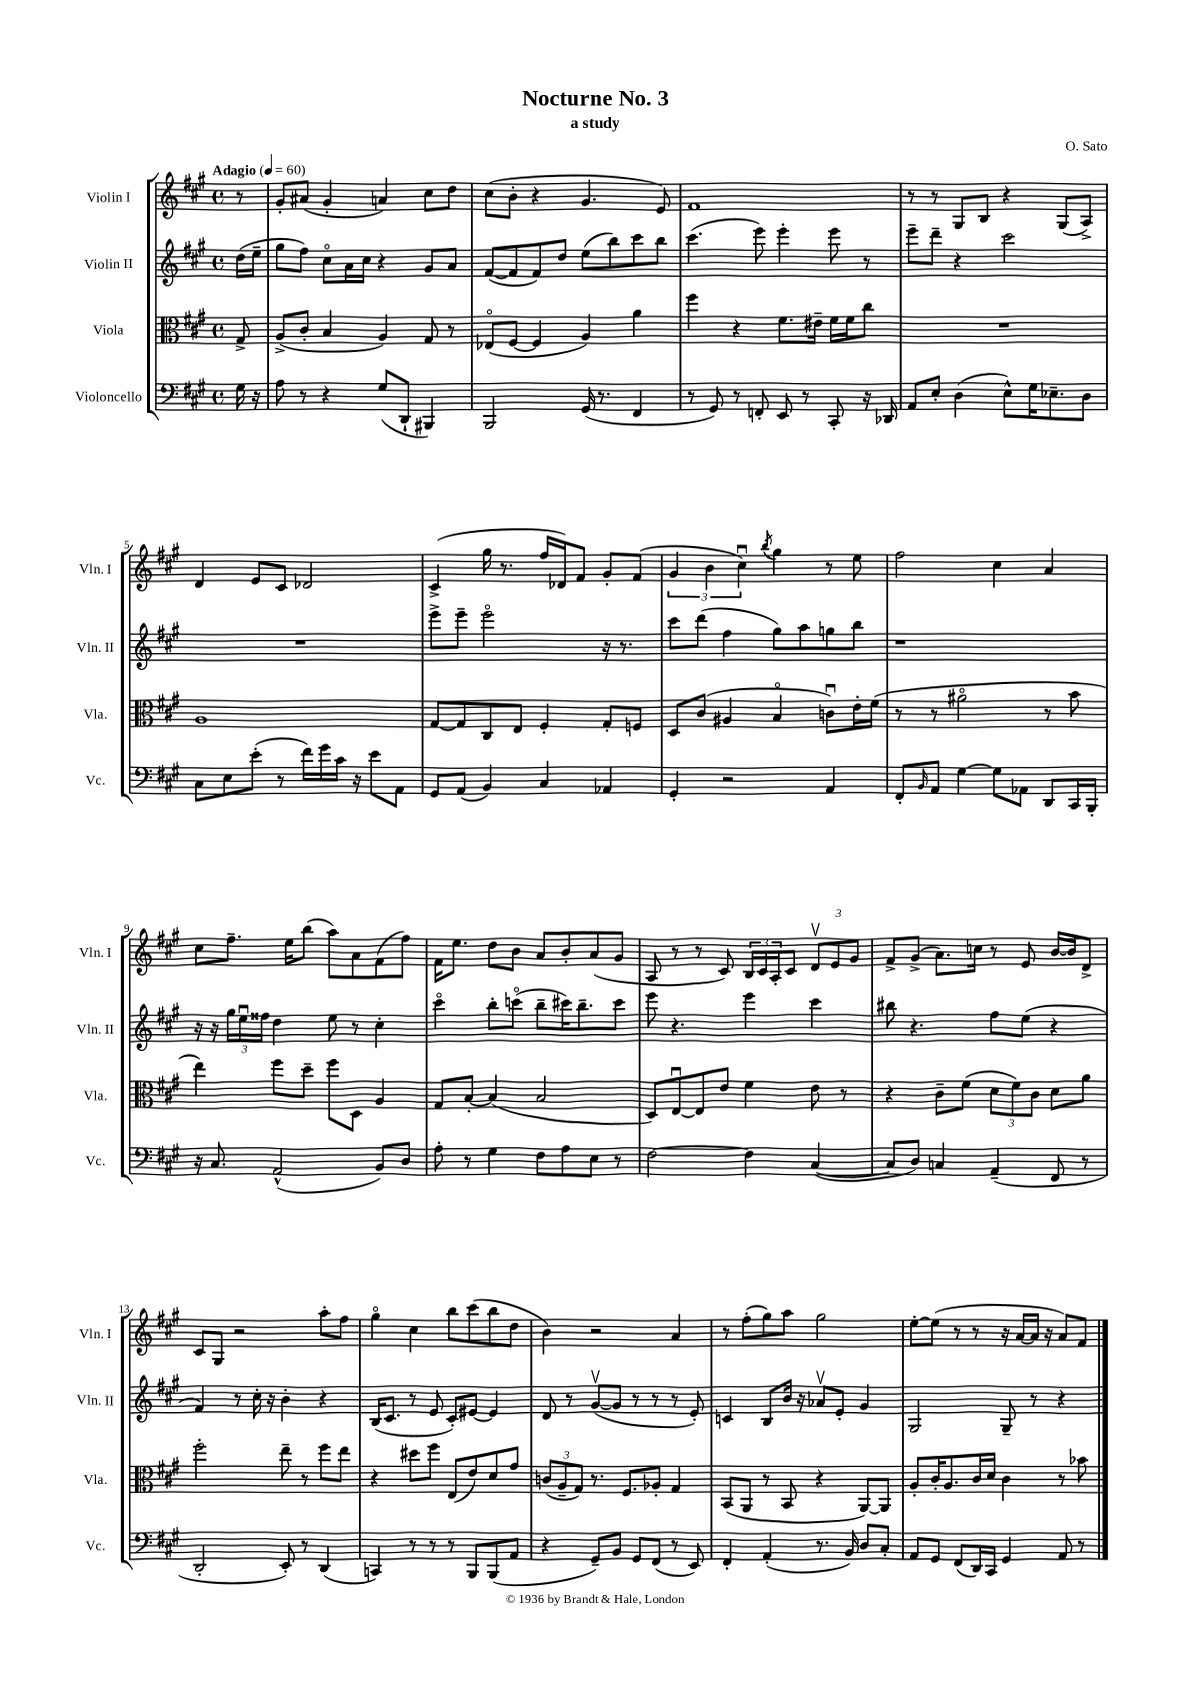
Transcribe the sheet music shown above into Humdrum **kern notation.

**kern	**kern	**kern	**kern
*staff4	*staff3	*staff2	*staff1
*clefF4	*clefC3	*clefG2	*clefG2
*k[f#c#g#]	*k[f#c#g#]	*k[f#c#g#]	*k[f#c#g#]
*M4/4	*M4/4	*M4/4	*M4/4
*met(c)	*met(c)	*met(c)	*met(c)
*MM60	*MM60	*MM60	*MM60
16G#\	8G#^/	(16dd\LL	8r
16r	.	16ee~\JJ	.
=	=	=	=
8A\	(8A^/L	8gg#\L	8g#'/L
8r	8c#'/J	8ff#\J)	(8a#/J
4r	4B/	8cc#o\L	4g#'/
.	.	16a\L	.
.	.	16cc#\JJ	.
(8G#/L	4A/)	4r	4a/)
8DD`/J	.	.	.
4BBB#/)	8G#/	8g#/L	8cc#\L
.	8r	8a/J	8dd\J
=	=	=	=
2BBB/	(8E-o/L	([8f#/L	(8cc#\L
.	[8F#/J	8f#/]	8b'\J
.	4F#/]	8f#/)	4r
.	.	8dd/J	.
(16GG#/	4A/)	(8ee\L	4.g#/
8.r	.	.	.
.	.	8bb\)	.
4FF#/	4a\	8ccc#\	.
.	.	8bb\J	8e/)
=	=	=	=
8r	4ff#\	(4.ccc#\	1f#
8GG#/)	.	.	.
8r	4r	.	.
8FF'/	.	8eee\)	.
8EE/	8.f#\L	4eee'\	.
8r	.	.	.
.	16e#~\Jk	.	.
8CC#'/	16f#\LL	8eee\	.
.	16f#\J	.	.
16r	8cc#\J	8r	.
16DD-/	.	.	.
=	=	=	=
8AA/L	1r	8eee~\L	8r
8E'/J	.	8ddd~\J	8r
(4D\	.	4r	8G#/L
.	.	.	8B/J
8E^^\L)	.	2ccc#\	4r
16G#\K	.	.	.
8.E-~\	.	.	.
.	.	.	(8G#/L
8D\J	.	.	8A^/J)
=	=	=	=
8C#\L	1A	1r	4d/
8E\	.	.	.
(8e'\J	.	.	8e/L
8r	.	.	8c#/J
16f#\LL)	.	.	2d-/
16g#\	.	.	.
16c#\JJ	.	.	.
16r	.	.	.
8e\L	.	.	.
8AA\J	.	.	.
=	=	=	=
8GG#/L	[8G#/L	8eee^\L	(4c#^/
(8AA/J	8G#/]	8eee~\J	.
4BB/)	8C#/	2eeeo\	16gg#\
.	.	.	8.r
.	8E/J	.	.
4C#/	4F#'/	.	16ff#/LL
.	.	.	16d-/J)
.	.	.	8f#/J
4AA-/	8G#'/L	16r	8g#'/L
.	.	8.r	.
.	8F/J	.	(8f#/J
=	=	=	=
4GG#'/	8D/L	8ccc#\L	6g#/
.	(8c#/J	(8ddd\J	.
.	.	.	6b\
2r	4A#/	4ff#\	.
.	.	.	6cc#u\)
.	.	.	8qbb/
.	4Bo/	8gg#\L)	4gg#\
.	.	8aa\	.
4AA/	8cu\L)	8gg\	8r
.	16e'\L	8bb\J	8ee\
.	(16f#\JJ	.	.
=	=	=	=
8FF#'/L	8r	1r	2ff#\
16qqBB/	.	.	.
8AA/J	8r	.	.
[4G#\	2a#o\	.	.
8G#\]L	.	.	4cc#\
8AA-\J	.	.	.
8DD/L	8r	.	4a/
16CC#/L	8b\	.	.
16BBB'/JJ	.	.	.
=	=	=	=
16r	4ee\)	16r	8cc#\L
8.C#/	.	16r	.
.	.	24gg#\LL	8.ff#~\J
.	.	24eeu\	.
.	.	24ff##\JJ	.
(2AA^^/	8ff#\L	4dd\	.
.	.	.	16ee\LK
.	8dd~\J	.	(8bb\J
.	8ff#\L	8ee\	8aa\L)
.	8D\J	8r	8a\
8BB/L)	4A/	4cc#'\	(8f#\
8D/J	.	.	8ff#\J)
=	=	=	=
8A'\	8G#/L	4ccc#o\	16f#\LK
.	.	.	8.ee\J
8r	[8B'/J	.	.
4G#\	(4B/]	8bb'\L	8dd\L
.	.	(8ccco\J	8b\J
8F#\L	2B/	8bb~\L	8a/L
8A\	.	16ccc#\K)	8b'/
.	.	8.bb~\	.
8E\J	.	.	(8a/
8r	.	8ccc#\J	8g#/J
=	=	=	=
[2F#\	8D/L)	8eee\	8A/
.	[8Eu/	4.r	8r
.	8E/]	.	8r
.	8e/J	.	8c#/)
4F#\]	4f#\	4eee\	24B/LL
.	.	.	24c#/
.	.	.	24A'/J
.	.	.	8c#/J
([4C#/	8e\	4ccc#\	12dv/L
.	.	.	12e/
.	8r	.	.
.	.	.	12g#/J
=	=	=	=
8C#/]L	4r	8bb#\	8f#^/L
8D/J)	.	4.r	(8g#^/J
4C/	8c#~\L	.	8.a\L)
.	(8f#\J	.	.
.	.	.	16cc\Jk
(4AA~/	12d\L	8ff#\L	8r
.	12f#\)	.	.
.	.	(8ee\J	8e/
.	12c#\J	.	.
8FF#/	8d\L	4r	[16b/LL
.	.	.	16b/]J
8r	8a\J	.	8d^/J
=	=	=	=
2DD'/	2ff#'\	4f#/)	8c#/L
.	.	.	8G#/J
.	.	8r	2r
.	.	16cc#'\	.
.	.	16r	.
8EE'/)	8ee~\	4b'\	.
8r	8r	.	.
(4DD/	8ff#\L	4r	8aa'\L
.	8ee\J	.	8ff#\J
=	=	=	=
4CC/)	4r	(16B/LK	4gg#o\
.	.	8.c#/J	.
8r	8dd#\L	8r	4cc#\
8r	8ff#\J	8e/	.
8r	(8E/L	8c#'/L)	8bb\L
8BBB/L	8e/)	[8e#/J	(8ccc#\
(8BBB/	8d/	4e#/]	8bb\
8AA/J	8g#/J	.	8dd\J
=	=	=	=
4r	(12c/L	8d/	4b\)
.	12A~/	.	.
.	.	8r	.
.	12G#/J)	.	.
8GG#~/L)	8.r	([8g#v/L	2r
8BB/J	.	8g#/]J	.
.	8.F#/L	.	.
8GG#/L	.	8r	.
(8FF#/J	8A-'/J	8r	.
8r	4G#/	8r	4a/
8EE/)	.	8e'/)	.
=	=	=	=
4FF#'/	(8BB/L	4c/	8r
.	8AA/J	.	(8ff#'\L
(4AA'/	8r	8B/L	8gg#\)
.	8BB/	16b/Jk	8aa\J
.	.	16r	.
8.r	4r	8a-v/L	2gg#\
.	.	8e'/J	.
16BB/)	.	.	.
8D/L	[8AA/L)	4g#/	.
8C#'/J	8AA/]J	.	.
=	=	=	=
8AA/L	8A'/L	2G#/	[8ee'\L
8GG#/J	16c#'/K	.	(8ee\]J
.	8.A/	.	.
(8FF#/L	.	.	8r
16DD/L)	16c#/L	.	8r
16CC#/JJ	16d/JJ	.	.
4GG#/	4c#\	8G#~/	16r
.	.	.	[16a/LL
.	.	8r	16a/]JJ
.	.	.	16r
8AA/	8r	4r	8a/L)
8r	8b-\	.	8f#/J
==	==	==	==
*-	*-	*-	*-
